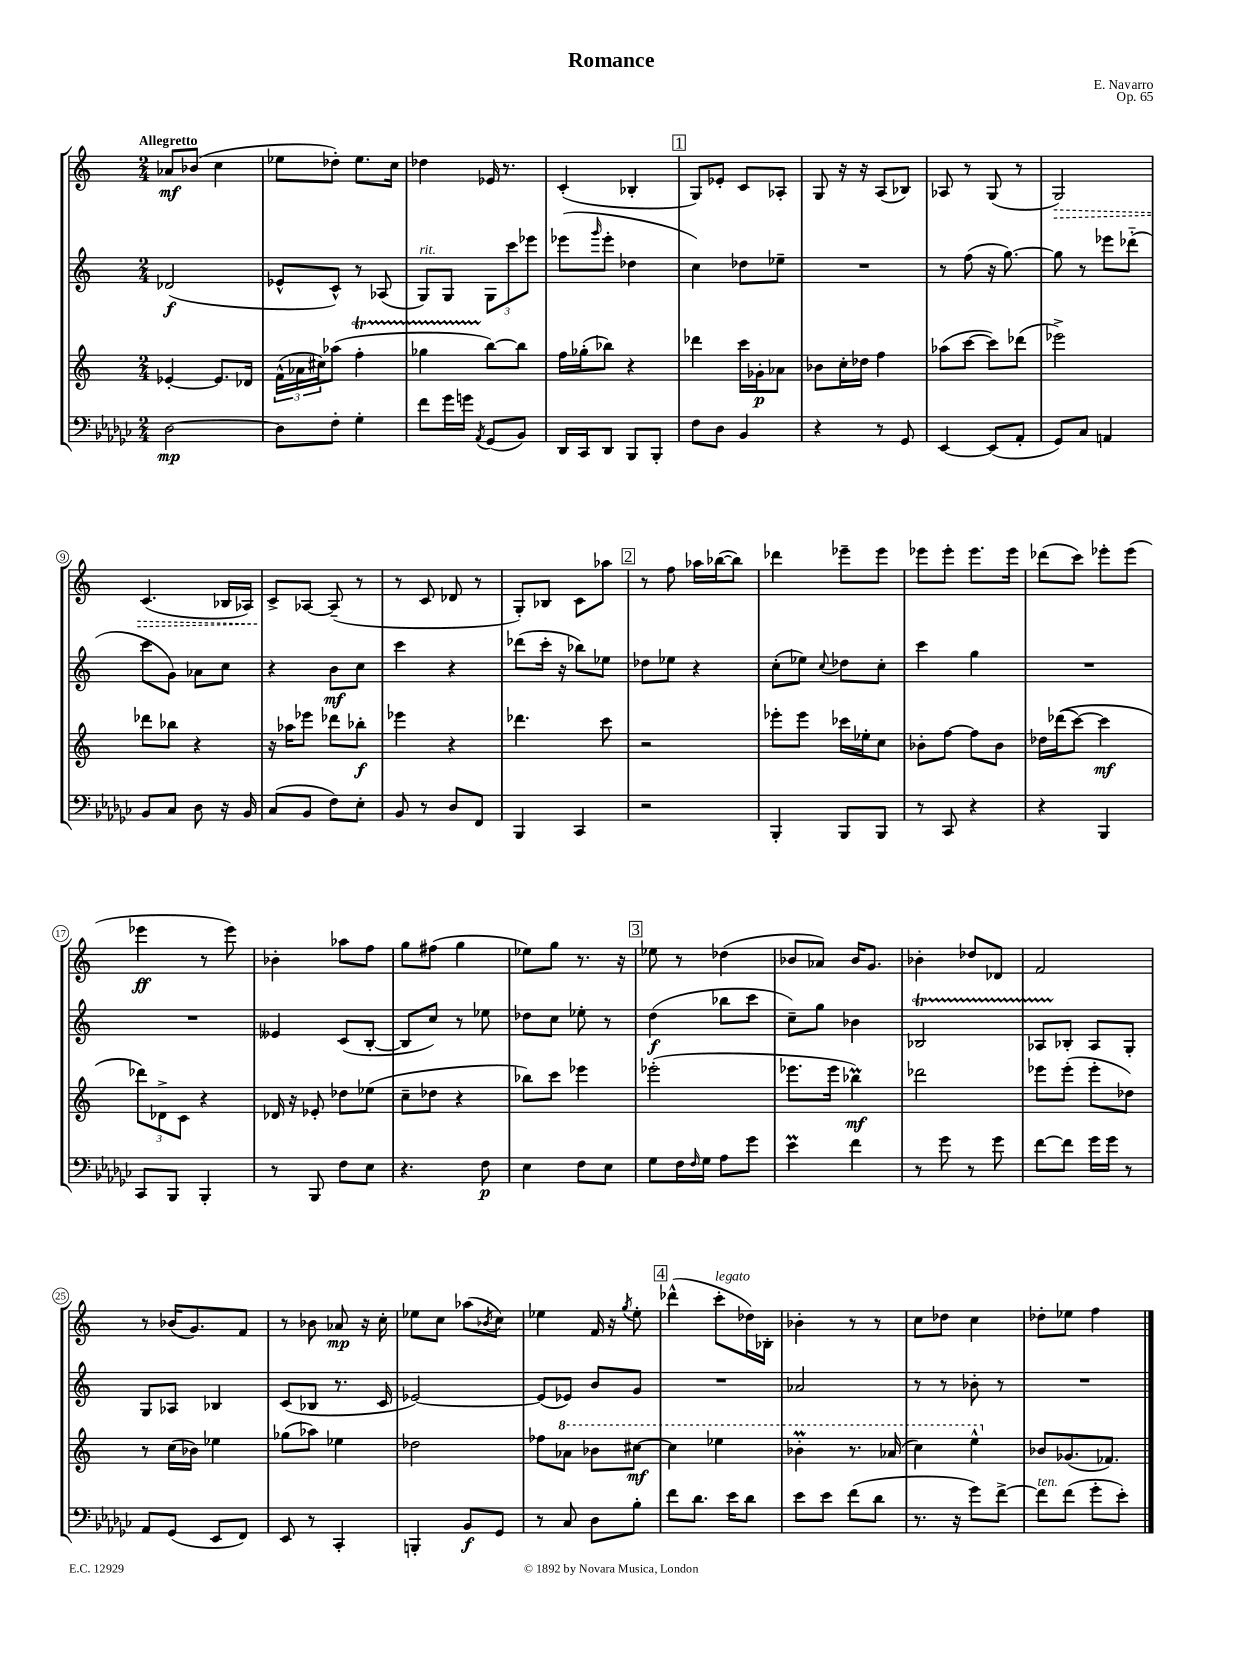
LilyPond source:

\header { title = "Romance" composer = "E. Navarro" opus = "Op. 65" }
<<
\new StaffGroup <<
\new Staff = "s0" {
    \clef treble \key c \major \numericTimeSignature \time 2/4 \tempo "Allegretto"
    aes'8\mf bes'8( c''4 |
    ees''8 des''8-.) ees''8. c''16 |
    des''4 ees'16 r8. |
    c'4-.( bes4-. |
    \mark \markup { \box "1" } g8) ees'8-. c'8 aes8-. |
    g8 r16 r16 a8( bes8) |
    aes8 r8 g8( r8 |
    \once \override Hairpin.style = #'dashed-line g2\>) |
    c'4.( bes16 aes16) |
    c'8->\! aes8~ aes8--( r8 |
    r8 c'8 des'8 r8 |
    g8-.) bes8 c'8 aes''8 |
    \mark \markup { \box "2" } r8 f''8 aes''16 bes''16~( bes''8) |
    des'''4 ees'''8-- ees'''8 |
    ees'''8 ees'''8-. ees'''8. ees'''16 |
    des'''8( c'''8) ees'''8-. ees'''8( |
    ees'''4\ff r8 ees'''8) |
    bes'4-. aes''8 f''8 |
    g''8 fis''8( g''4 |
    ees''8) g''8 r8. r16 |
    \mark \markup { \box "3" } ees''8 r8 des''4( |
    bes'8 aes'8) bes'16 g'8. |
    bes'4-. des''8 des'8 |
    f'2 |
    r8 bes'16( g'8.) f'8 |
    r8 bes'8 aes'8\mp r16 c''16-. |
    ees''8 c''8 aes''8( \acciaccatura { bes'8 } c''8) |
    ees''4 f'16 r16 \acciaccatura { g''8 } ees''8-. |
    \mark \markup { \box "4" } des'''4-^( c'''8-.^\markup { \italic "legato" } des''16) bes16-. |
    bes'4-. r8 r8 |
    c''8 des''8 c''4 |
    des''8-. ees''8 f''4 \bar "|." |
}
\new Staff = "s1" {
    \clef treble \key c \major \numericTimeSignature \time 2/4
    des'2\f( |
    ees'8-^ c'8-^) r8 aes8( |
    g8^\markup { \italic "rit." }) g8 \tuplet 3/2 { g8 c'''8 ees'''8 } |
    ees'''8( \grace { g'''16 } ees'''8-. des''4 |
    \mark \markup { \box "1" } c''4) des''8 ees''8-- |
    R2 |
    r8 f''8( r16 g''8.~) |
    g''8 r8 ees'''8 des'''8-_( |
    c'''8 g'8) aes'8 c''8 |
    r4 b'8\mf c''8 |
    c'''4 r4 |
    des'''8( c'''16-. r16 bes''8) ees''8 |
    \mark \markup { \box "2" } des''8 ees''8 r4 |
    c''8-.( ees''8) \appoggiatura { c''8 } des''8 c''8-. |
    c'''4 g''4 |
    R2 |
    R2 |
    eeses'4 c'8( b8~-. |
    b8 c''8) r8 ees''8 |
    des''8 c''8 ees''8-. r8 |
    \mark \markup { \box "3" } d''4\f( bes''8 c'''8 |
    c''8--) g''8 bes'4 |
    bes2\startTrillSpan |
    aes8 bes8-.\stopTrillSpan aes8 g8-. |
    g8 aes8 bes4 |
    c'8( bes8 r8. c'16 |
    ees'2~) |
    ees'8( ees'8) b'8 g'8 |
    \mark \markup { \box "4" } R2 |
    aes'2 |
    r8 r8 bes'8-. r8 |
    R2 \bar "|." |
}
\new Staff = "s2" {
    \clef treble \key c \major \numericTimeSignature \time 2/4
    ees'4~-. ees'8. des'16 |
    \tuplet 3/2 { f'16-^( aes'16 cis''16) } aes''8( f''4-.\startTrillSpan |
    ges''4 b''8~\stopTrillSpan) b''8 |
    f''16 ges''16-.( bes''8) r4 |
    \mark \markup { \box "1" } des'''4 c'''16 ges'16-.\p aes'8 |
    bes'8 c''16-. des''16 f''4 |
    aes''8( c'''8~ c'''8) des'''8( |
    ees'''2->) |
    des'''8 bes''8 r4 |
    r16 aes''16 ees'''8 des'''8 bes''8-.\f |
    ees'''4 r4 |
    des'''4. c'''8 |
    \mark \markup { \box "2" } r2 |
    ees'''8-. ees'''8 ces'''16 ees''16-. c''8 |
    bes'8-. f''8~ f''8 bes'8 |
    des''16 des'''16(\( c'''8~) c'''4\mf |
    \tuplet 3/2 { des'''8\) des'8-> c'8 } r4 |
    des'16 r16 ees'8-. des''8 ees''8( |
    c''8-- des''8 r4 |
    bes''8) c'''8 ees'''4 |
    \mark \markup { \box "3" } ees'''2-.( |
    ees'''8. ees'''16 bes''4\prall\mf) |
    des'''2 |
    ees'''8 ees'''8-.( ees'''8-. des''8) |
    r8 c''16( bes'16) ees''4 |
    ges''8( aes''8) ees''4 |
    des''2 |
    fes''8 \ottava #1 aes''8 bes''8 cis'''8~\mf |
    \mark \markup { \box "4" } cis'''4 ees'''4 |
    bes''4-.\prall r8. aes''16( |
    c'''4) e'''4-^ \ottava #0 |
    bes'8 ges'8.( fes'8.) \bar "|." |
}
\new Staff = "s3" {
    \clef bass \key ges \major \numericTimeSignature \time 2/4
    des2~\mp |
    des8 f8-. ges4-. |
    f'8 ges'16 g'16 \acciaccatura { aes,8 } ges,8( bes,8) |
    des,16 ces,16 des,8 bes,,8 bes,,8-. |
    \mark \markup { \box "1" } f8 des8 bes,4 |
    r4 r8 ges,8 |
    ees,4~ ees,8( aes,8-. |
    ges,8) ces8 a,4 |
    bes,8 ces8 des8 r16 bes,16 |
    ces8( bes,8 f8) ees8-. |
    bes,8 r8 des8 f,8 |
    bes,,4 ces,4 |
    \mark \markup { \box "2" } r2 |
    bes,,4-. bes,,8 bes,,8 |
    r8 ces,8 r4 |
    r4 bes,,4 |
    ces,8 bes,,8 bes,,4-. |
    r8 bes,,8 f8 ees8 |
    r4. f8\p |
    ees4 f8 ees8 |
    \mark \markup { \box "3" } ges8 f16 \grace { f16 } ges16 aes8 ges'8 |
    ees'4\prall f'4 |
    r8 ges'8 r8 ges'8 |
    f'8~ f'8 ges'16 ges'16 r8 |
    aes,8 ges,8( ees,8 f,8) |
    ees,8 r8 ces,4-. |
    b,,4-. bes,8\f ges,8 |
    r8 ces8 des8 bes8-. |
    \mark \markup { \box "4" } f'8 des'8. ees'16 des'8 |
    ees'8 ees'8 f'8( des'8 |
    r8. r16 ges'8) f'8~-> |
    f'8^\markup { \italic "ten." } f'8( ges'8-. ees'8-.) \bar "|." |
}
>>
>>
\layout { \context { \Score \override BarNumber.stencil = #(make-stencil-circler 0.1 0.3 ly:text-interface::print) } }
